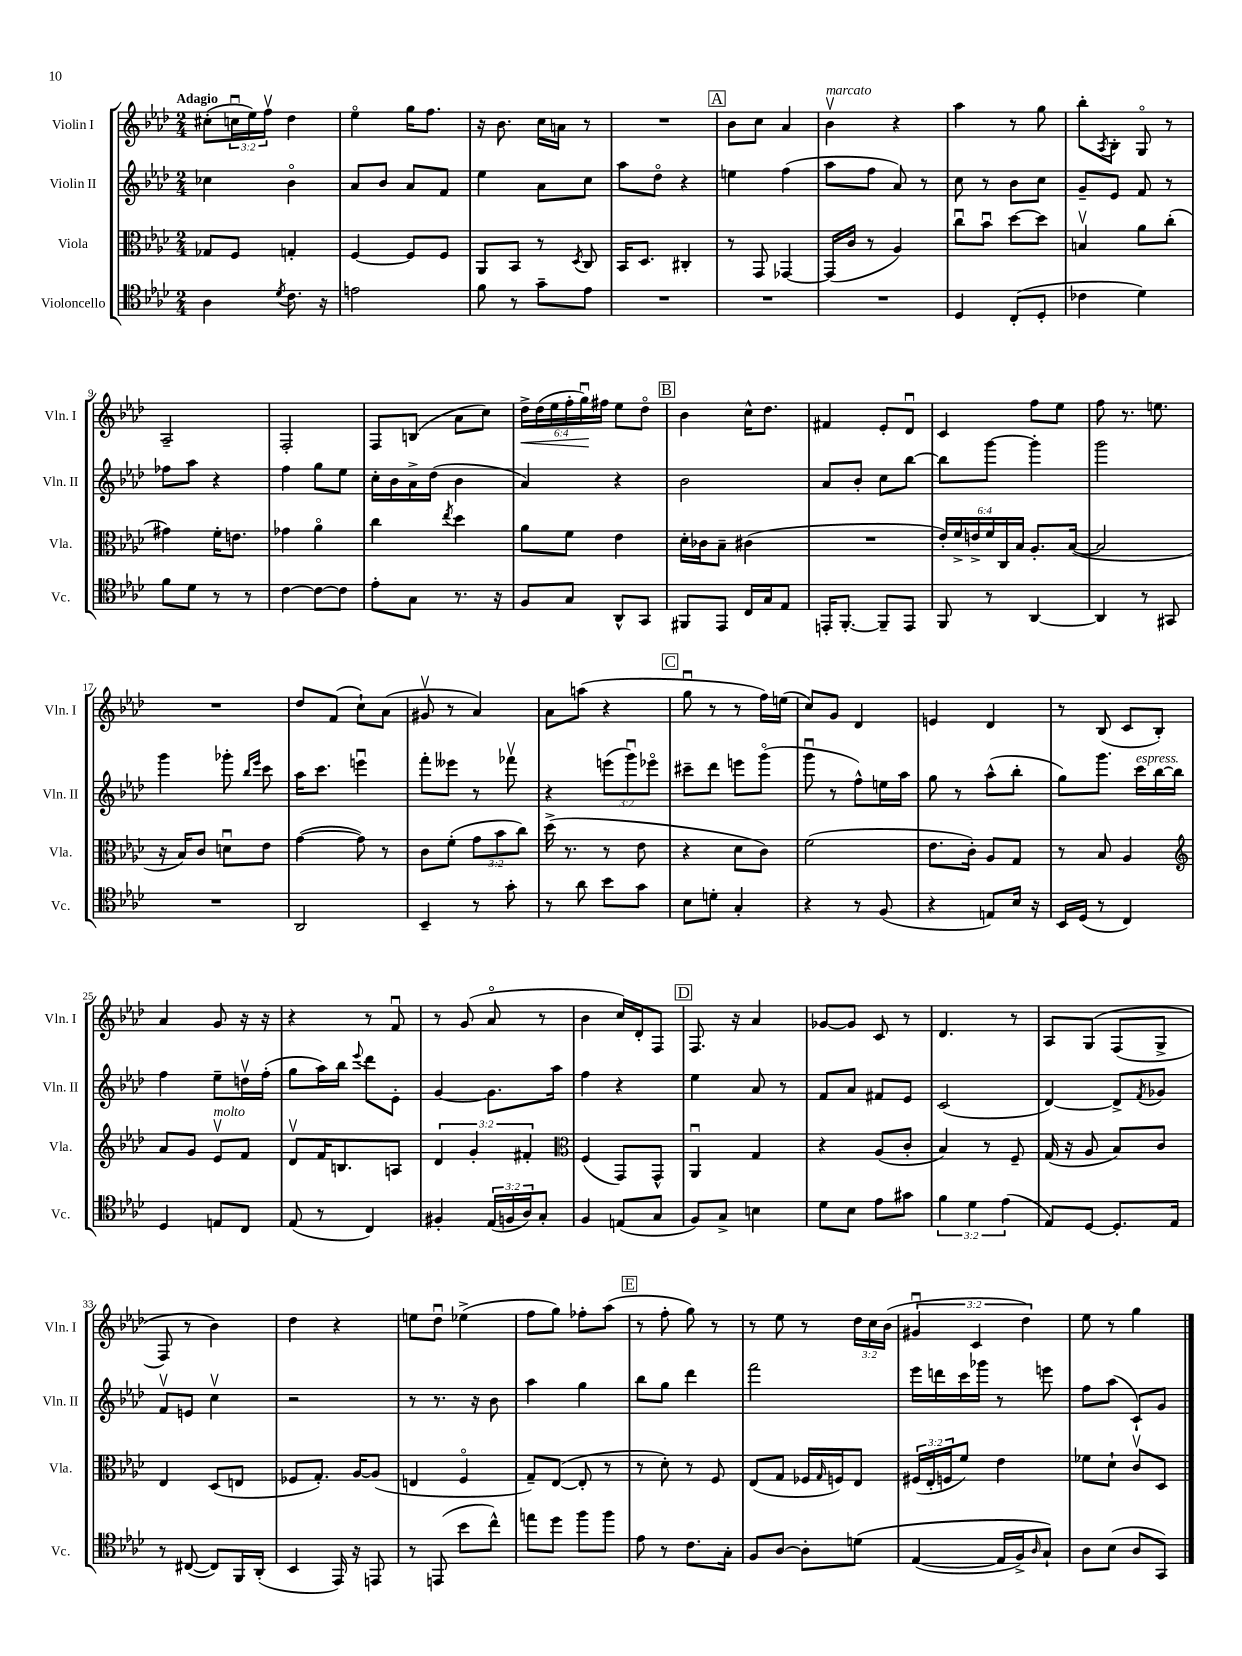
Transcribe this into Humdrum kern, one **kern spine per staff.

**kern	**kern	**kern	**kern	**dynam
*part4	*part3	*part2	*part1	*part1
*staff4	*staff3	*staff2	*staff1	*staff1
*I"Violoncello	*I"Viola	*I"Violin II	*I"Violin I	*
*I'Vc.	*I'Vla.	*I'Vln. II	*I'Vln. I	*
*clefC4	*clefC3	*clefG2	*clefG2	*
*k[b-e-a-d-]	*k[b-e-a-d-]	*k[b-e-a-d-]	*k[b-e-a-d-]	*
*M2/4	*M2/4	*M2/4	*M2/4	*
=1	=1	=1	=1	=1
!	!	!	!LO:TX:a:B:t=Adagio	!
4A-\	8G-X/L	4cc-X\	(8cc#X'\L	.
.	8F/J	.	24ccnu\L	.
.	.	.	24ee-\)	.
.	.	.	24ffv\JJ	.
8qd-/	.	.	.	.
8.c\	4Gn'/	4b-\	4dd-\	.
16r	.	.	.	.
=2	=2	=2	=2	=2
2en\	[4F/	8a-/L	4ee-\	.
.	.	8b-/J	.	.
.	8F/L]	8a-/L	16gg\KL	.
.	.	.	8.ff\J	.
.	8F/J	8f/J	.	.
=3	=3	=3	=3	=3
8f\	8AA-/L	4ee-\	16r	.
.	.	.	8.b-\	.
8r	8BB-/J	.	.	.
8g~\L	8r	8a-\L	16cc\LL	.
.	.	.	16an\JJ	.
.	8qD-/	.	.	.
8e-\J	8C/	8cc\J	8r	.
=4	=4	=4	=4	=4
2r	16BB-/KL	8aa-\L	2r	.
.	8.D-/J	.	.	.
.	.	8dd-\J	.	.
.	4C#X'/	4r	.	.
!!LO:REH:place=s1:t=A
=5	=5	=5	=5	=5
2r	8r	4een\	8b-\L	.
.	8GG/	.	8cc\J	.
.	[4GG-X/	(4ff\	4a-/	.
=6	=6	=6	=6	=6
!	!	!	!LO:TX:a:i:t=marcato	!
2r	(16GG-/LL]	8aa-\L	4b-v\	.
.	16c/JJ	.	.	.
.	8r	8ff\J	.	.
.	4A-/)	8a-/)	4r	.
.	.	8r	.	.
=7	=7	=7	=7	=7
4D-/	8ccu\L	8cc\	4aa-\	.
.	8b-u\J	8r	.	.
(8C'/L	[8dd-\L	8b-\L	8r	.
8D-'/J	8dd-\J]	8cc\J	8gg\	.
=8	=8	=8	=8	=8
4c-X\	4Bnv/	8g~/L	8bb-'\L	.
.	.	.	8qA-/	.
.	.	8e-/J	8B-'\J	.
4d-\)	8a-\L	8f/	8G/	.
.	(8cc'\J	8r	8r	.
!!LO:LB:g=z
=9	=9	=9	=9	=9
8f\L	4g#X\)	8ff-X\L	2A-~/	.
8d-\J	.	8aa-\J	.	.
8r	16f'\KL	4r	.	.
.	8.en\J	.	.	.
8r	.	.	.	.
=10	=10	=10	=10	=10
[4c\	4g-X\	4ff\	2F'/	.
8c\L_	4a-\	8gg\L	.	.
8c\J]	.	8ee-\J	.	.
=11	=11	=11	=11	=11
8e-'\L	4cc\	16cc'\LL	8F/L	.
.	.	16b-\	.	.
8G\J	.	16a-^\	(8Bn/J	.
.	.	(16dd-\JJ	.	.
.	8qee-/	.	.	.
8.r	4dd-\	4b-\	8a-\L	.
.	.	.	8cc\J)	.
16r	.	.	.	.
=12	=12	=12	=12	=12
!	!	!	!	!LO:HP:b
8F/L	8a-\L	4a-/)	24dd-^\LL	<
.	.	.	(24dd-\	.
.	.	.	24ee-\	.
8G/J	8f\J	.	24ff'\	.
.	.	.	24ggu\)	.
.	.	.	24ff#X\JJ	[
8AA-^^/L	4e-\	4r	8ee-\L	.
8GG/J	.	.	8dd-\J	.
!!LO:REH:place=s1:t=B
=13	=13	=13	=13	=13
8FF#X/L	16d-'\LL	2b-\	4b-\	.
.	16c-X\J	.	.	.
8EE-/J	8B-~\J	.	.	.
16C/LL	(4c#X\	.	16cc^^\KL	.
16G/J	.	.	8.dd-\J	.
8E-/J	.	.	.	.
=14	=14	=14	=14	=14
16EEn'/KL	2r	8a-/L	4f#X/	.
[8.FF'/J	.	.	.	.
.	.	8b-'/J	.	.
8FF~/L]	.	8cc\L	8e-'/L	.
8EE/J	.	[8bb-\J	8d-u/J	.
=15	=15	=15	=15	=15
8FF/	24e-'/LL)	8bb-\L]	4c/	.
.	24f^/	.	.	.
.	24en^/	.	.	.
8r	24f/	[8ggg\J	.	.
.	24C/	.	.	.
.	24B-/JJ	.	.	.
[4AA-/	8.A-'/L	4ggg'\]	8ff\L	.
.	.	.	8ee-\J	.
.	([16B-/Jk	.	.	.
=16	=16	=16	=16	=16
4AA-/]	2B-/]	2ggg\	8ff\	.
.	.	.	8.r	.
8r	.	.	.	.
.	.	.	8.een\	.
8GG#X/	.	.	.	.
!!LO:LB:g=z
=17	=17	=17	=17	=17
2r	16r	4ggg\	2r	.
.	16B-/KL)	.	.	.
.	8c/J	.	.	.
.	8dnu\L	8ggg-X'\	.	.
.	.	16qqbb-/LL	.	.
.	.	16qqeee-/JJ	.	.
.	8e-\J	8ccc\	.	.
=18	=18	=18	=18	=18
2AA-/	([4g\	16aa-\KL	8dd-/L	.
.	.	8.ccc\J	.	.
.	.	.	(8f/J	.
.	8g\])	4eeenu\	8cc`\L)	.
.	8r	.	(8a-\J	.
=19	=19	=19	=19	=19
4BB-~/	8c\L	8fff'\L	8g#Xv/	.
.	(8f'\J	8eee--X\J	8r	.
8r	12g\L	8r	4a-/)	.
.	12b-\	.	.	.
8g'\	.	8fff-Xv\	.	.
.	12cc\J)	.	.	.
=20	=20	=20	=20	=20
8r	(16dd-^\	4r	8a-\L	.
.	8.r	.	.	.
8a-\	.	.	(8aan\J	.
8b-\L	8r	(12eeen\L	4r	.
.	.	12gggu\)	.	.
8g\J	8e-\	.	.	.
.	.	12eee-X\J	.	.
!!LO:REH:place=s1:t=C
=21	=21	=21	=21	=21
8B-\L	4r	8ccc#X~\L	8ggu\	.
8dn'\J	.	8ddd-\J	8r	.
4G'/	8d-\L	8eeen\L	8r	.
.	8c\J)	(8ggg\J	16ff\LL)	.
.	.	.	(16een\JJ	.
=22	=22	=22	=22	=22
4r	(2f\	8gggu\	8cc/L)	.
.	.	8r	8g/J	.
8r	.	8ff^^\L)	4d-/	.
(8F/	.	16een\L	.	.
.	.	16aa-\JJ	.	.
=23	=23	=23	=23	=23
4r	8.e-\L	8gg\	4en/	.
.	.	8r	.	.
.	16c'\Jk)	.	.	.
8En/L)	8A-/L	(8aa-^^\L	4d-/	.
16B-/Jk	8G/J	8bb-'\J	.	.
16r	.	.	.	.
=24	=24	=24	=24	=24
16BB-/LL	8r	8gg\L)	8r	.
(16D-/JJ	.	.	.	.
8r	8B-/	8.ggg\J	(8B-/	.
4C/)	4A-/	.	8c/L	.
!	!	!LO:TX:a:i:t=espress.	!	!
.	.	16ccc\LL	.	.
.	.	[16bb-\	8B-'/J)	.
.	.	16bb-\JJ]	.	.
!!LO:LB:g=z
=25	=25	=25	=25	=25
*	*clefG2	*	*	*
4D-/	8a-/L	4ff\	4a-/	.
.	8g/J	.	.	.
!	!LO:TX:a:i:t=molto	!	!	!
8En/L	8e-v/L	8ee-~\L	8g/	.
8C/J	8f/J	16ddnv\L	16r	.
.	.	(16ff'\JJ	16r	.
=26	=26	=26	=26	=26
(8E-/	8d-v/L	8gg\L	4r	.
8r	16f/K	16aa-\L)	.	.
.	8.Bn/	16bb-\JJ	.	.
.	.	8qqeee-/	.	.
4C/)	.	8ddd-\L	8r	.
.	8An/J	8e-'\J	8fu/	.
=27	=27	=27	=27	=27
4F#X'/	6d-/	[4g/	8r	.
.	.	.	(8g/	.
.	6g'/	.	.	.
(24E-/LL	.	8.g\L]	8a-/	.
24Fn/	.	.	.	.
24A-/J)	6f#X'/	.	.	.
8G'/J	.	.	8r	.
.	.	16aa-\Jk	.	.
=28	=28	=28	=28	=28
*	*clefC3	*	*	*
4F/	(4F/	4ff\	4b-\	.
(8En/L	8GG/L)	4r	16cc/LL)	.
.	.	.	16d-'/J	.
8G/J	8GG^^/J	.	8F/J	.
!!LO:REH:place=s1:t=D
=29	=29	=29	=29	=29
8F/L)	4AA-u/	4ee-\	8.F/	.
8G^/J	.	.	.	.
.	.	.	16r	.
4Bn\	4G/	8a-/	4a-/	.
.	.	8r	.	.
=30	=30	=30	=30	=30
8d-\L	4r	8f/L	[8g-X/L	.
8B-\J	.	8a-/J	8g-/J]	.
8e-\L	(8A-/L	8f#X/L	8c/	.
8g#X\J	8c'/J	8e-/J	8r	.
=31	=31	=31	=31	=31
6f\	4B-/)	(2c/	4.d-/	.
6d-\	.	.	.	.
.	8r	.	.	.
(6e-\	.	.	.	.
.	8F~/	.	8r	.
=32	=32	=32	=32	=32
8E-/L)	(16G/	[4d-/)	8A-/L	.
.	16r	.	.	.
[8D-/J	8A-/	.	(8G/J	.
8.D-'/L]	8B-/L)	8d-^/L]	(8F/L	.
.	.	8qf/	.	.
.	8c/J	8g-X/J	8G^/J	.
16E-/Jk	.	.	.	.
!!LO:LB:g=z
=33	=33	=33	=33	=33
8r	4E-/	8fv/L	8F/)	.
([8C#X/	.	8en/J	8r	.
8C#/L])	(8D-/L	4ccv\	4b-\)	.
16FF/L	8En/J	.	.	.
(16AA-'/JJ	.	.	.	.
=34	=34	=34	=34	=34
4BB-/	8F-X/L	2r	4dd-\	.
.	8.G'/J)	.	.	.
16EE-/)	.	.	4r	.
16r	[16A-/KL	.	.	.
8EEn/	(8A-/J]	.	.	.
=35	=35	=35	=35	=35
8r	4En/	8r	8een\L	.
(8EEn/	.	8.r	8dd-u\J	.
8b-\L	4F/	.	(4ee-X^\	.
.	.	16r	.	.
8cc^^\J)	.	8b-\	.	.
=36	=36	=36	=36	=36
8een\L	8G~/L)	4aa-\	8ff\L	.
8dd-\J	([8E-/J	.	8gg\J)	.
8ff\L	8E-'/]	4gg\	8ff-X'\L	.
8ff\J	8r	.	(8aa-\J	.
!!LO:REH:place=s1:t=E
=37	=37	=37	=37	=37
8e-\	8r	8bb-\L	8r	.
8r	8d-'\)	8gg\J	8ff'\	.
8.c\L	8r	4ddd-\	8gg\)	.
.	8F/	.	8r	.
16G'\Jk	.	.	.	.
=38	=38	=38	=38	=38
8F/L	(8E-/L	2fff\	8r	.
[8A-/J	8G/J	.	8ee-\	.
8A-'\L]	16F-X/LL	.	8r	.
.	16qqG/	.	.	.
.	16Fn/J)	.	.	.
(8dn\J	8E-/J	.	24dd-\LL	.
.	.	.	24cc\	.
.	.	.	(24b-\JJ	.
=39	=39	=39	=39	=39
([4E-/	(24F#X/LL	16eee-\LL	6g#Xu/	.
.	24E-'/	.	.	.
.	.	16dddn\	.	.
.	24Fn/J	.	.	.
.	8f/J)	16ccc\	.	.
.	.	.	6c/	.
.	.	16ggg-X\JJ	.	.
16E-/LL]	4e-\	8r	.	.
16F^/J)	.	.	.	.
.	.	.	6dd-\)	.
16qqA-/	.	.	.	.
8G`/J)	.	8eeen\	.	.
=40	=40	=40	=40	=40
8A-\L	8f-X\L	8ff\L	8ee-\	.
(8B-\J	8d-`\J	(8aa-\J	8r	.
8A-/L	8cv/L	8c`/L)	4gg\	.
8GG/J)	8D-/J	8g/J	.	.
==	==	==	==	==
*-	*-	*-	*-	*-
